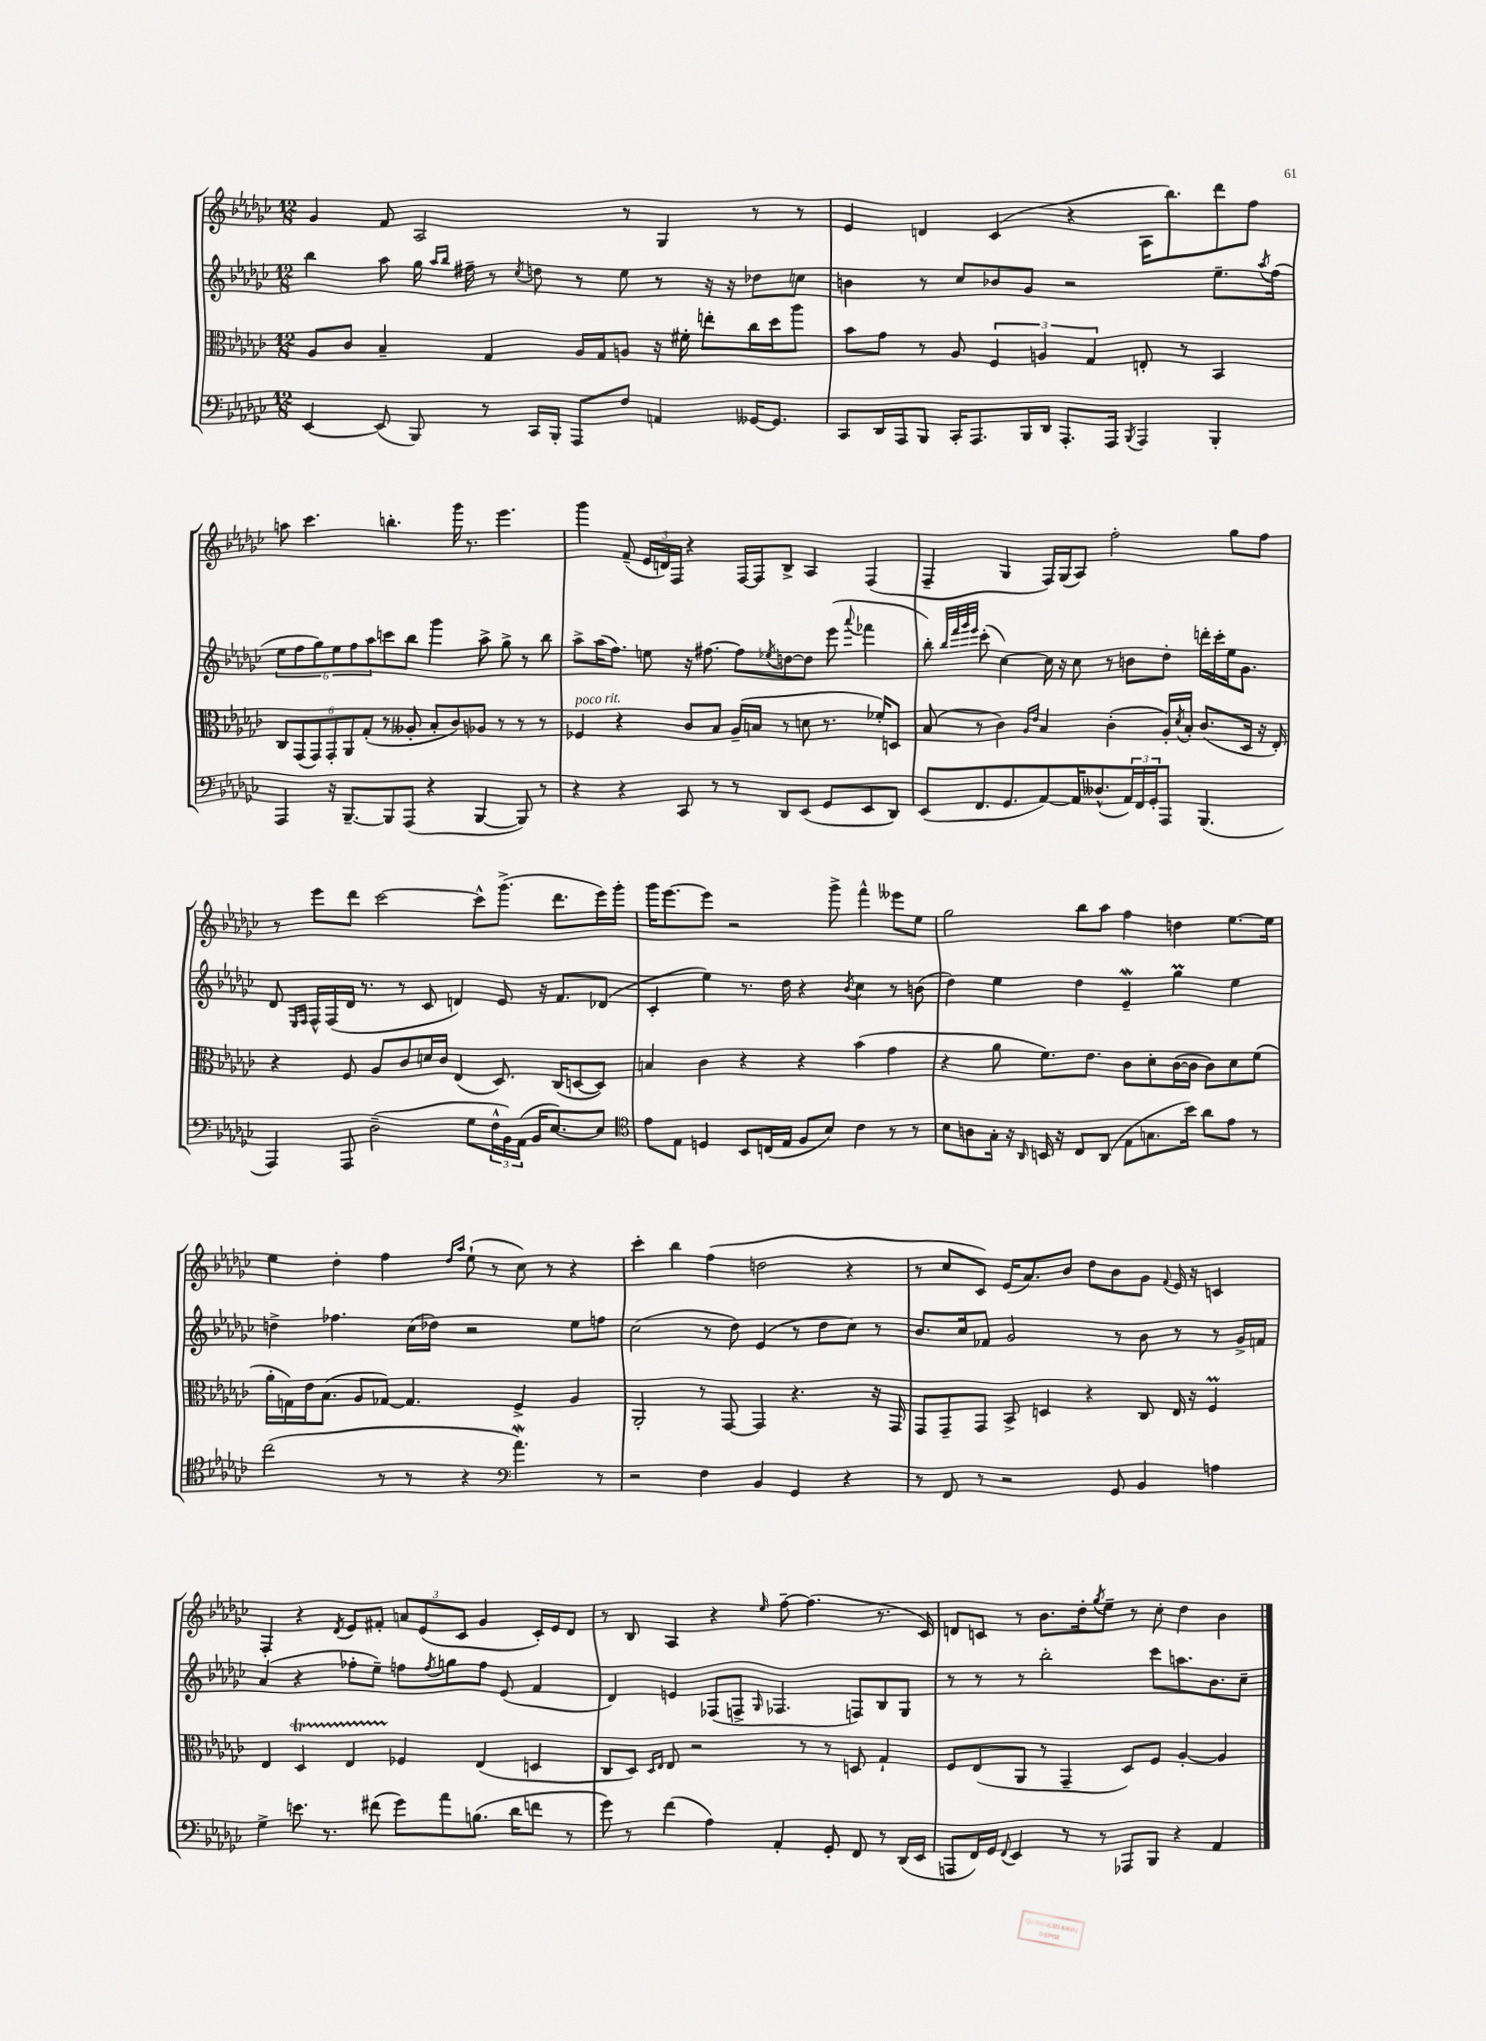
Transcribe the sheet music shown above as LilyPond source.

<<
\new StaffGroup <<
\new Staff = "s0" {
    \clef treble \key ges \major \numericTimeSignature \time 12/8
    ges'4 f'8 aes2 r8 ges4 r8 r8 |
    ees'4 d'4 ces'4( r4 aes16 bes''8.) des'''8 f''8 |
    a''8 ces'''4. b''4.-. ges'''16 r8. ees'''4. |
    ges'''4 f'8--( \tuplet 3/2 { ees'16 d'16) f16 } r4 f16~ f16 bes8-> aes4 f4( |
    f4-- ges4 f16) ges16( aes8) f''2-. ges''8 f''8 |
    r8 ees'''8 des'''8 ces'''2~ ces'''8-^ ges'''8.->( des'''8. ees'''16) ges'''16-. |
    ges'''16 ees'''8.~ ees'''8 r2 ges'''8-> f'''4-^ eeses'''8 ees''8 |
    ges''2 bes''8 aes''8 f''4 d''4 ees''8.~ ees''16 |
    ees''4 des''4-. f''4 \grace { des''16 aes''16 } ees''8-!( r8 ces''8) r8 r4 |
    ces'''4-. bes''4 f''4( d''2 r4 |
    r8 ces''8 ces'8) ees'16( aes'8.) bes'8 des''8 bes'8 ges'8 \appoggiatura { f'8 } ees'16 r16 c'4 |
    f4-. r4 \acciaccatura { des'8 } ees'8 fis'8-. \tuplet 3/2 { a'8 ees'8( ces'8 } ges'4 ces'16-.) ees'16 des'8 |
    r8 bes8 aes4 r4 \grace { ees''16 } f''8~-- f''4.( r8. ces'16) |
    d'8 c'8 r8 bes'8. des''16-. \acciaccatura { ges''8 } ees''8-- r8 ces''8-. des''4 bes'4 \bar "|." |
}
\new Staff = "s1" {
    \clef treble \key ges \major \numericTimeSignature \time 12/8
    bes''4 aes''8 ges''16 \grace { aes''16 bes''16 } fis''16-- r8 \acciaccatura { ces''8 } d''8 r8 ees''8 r8 r16 r16 des''8 c''8 |
    b'4 r8 ces''8 bes'8 ges'8 r2 ees''8.-- \acciaccatura { aes''8 } f''16( |
    \tuplet 6/4 { ees''8 f''8 ges''8) ees''8 f''8 aes''8 } c'''8 bes''8 ges'''4 aes''8-> ges''8-> r8 bes''8 |
    aes''8-> aes''16( f''8.) e''8 r16 fis''8.~ fis''8 \acciaccatura { ees''8 } d''8~ d''8 ees'''8( \appoggiatura { aes'''8 } fes'''4 |
    bes''8-.) \grace { bes''32 f'''32 ges'''32 ees'''32 } ces'''8-.( ces''4~) ces''16 r16 ces''8 r8 b'8 des''8-. d'''16-. ces'''16-. ees''16 ges'8. |
    des'8 \grace { ees16 f16 } f16-^ f16( des'16 r8. r8 ces'8 d'4) ees'8 r16 f'8. des'8( |
    ces'4-. ees''4) r8. des''16 r4 \acciaccatura { bes'8 } ces''4 r8 b'8( |
    des''4) ees''4 des''4 ees'4--\mordent ges''4\prall ees''4 |
    d''4-> fes''4. ces''16( des''16) r2 ees''8 f''8 |
    ces''2( r8 des''8) ees'4( r8 des''8 ces''8) r8 |
    bes'8. ces''16 fes'8 ges'2 r8 bes'8 r8 r8 ges'16-> f'16 |
    aes'4( r4 fes''8-. ees''8--) f''8 \acciaccatura { f''8 } g''8 f''8 ees'8( f'4 |
    des'4) e'4 fes8( f8-> \grace { ges16 } fes4. f8) bes8 ges8 |
    r8 r8 r8 bes''2-. ces'''8 a''8. bes'8. ces''8-- \bar "|." |
}
\new Staff = "s2" {
    \clef alto \key ges \major \numericTimeSignature \time 12/8
    aes8 ces'8 bes4-- ges4 aes16 ges16 a8 r16 fis'16-. e''8-. ces''16 des''16 aes''8 |
    bes'8 ges'8 r8 aes8 \tuplet 3/2 { f4 a4 ges4 } e8-. r8 bes,4 |
    \tuplet 6/4 { ces8 ges,8( ges,8) ges,8-. aes,8 ges8-.( } r8 aeses8-. bes8-. ces'8) aes8 r8 r8 r8 |
    fes4^\markup { \italic "poco rit." } r4 ces'8 bes8 aes16--( b16 r8 d'8 r8. fes'16-.) d8 |
    bes8( r8 ces'4) \grace { aes16 ees'16 } bes4 ces'4-.( aes16-.) \acciaccatura { des'8 } bes16-. ces'8.( des16 r16 ees16-.) |
    r4 f8 aes8 ces'8 d'16 ces'16 ees4( des8.) ces16( d8~ d8) |
    b4 ces'4 r4 r4 bes'4( ges'4 |
    r4 aes'8 f'8.) ees'8. ces'8 des'8-. ces'16~( ces'16 ces'8) des'8 f'8( |
    aes'16-. g16) ees'16 bes8.( aes8 ges8~) ges4. f4-> aes4 |
    aes,2-. r8 ges,8~ ges,4 r4. r16 ges,16 |
    ges,8 ges,8-- ges,8 bes,8-> d4 r4 ces8 ees16 r16 f4\prall |
    ees4 des4\startTrillSpan ees4 fes4\stopTrillSpan ees4( d4 |
    ces8 des8) \grace { des16 ees16 } ees8 r2 r8 r8 d8 ges4-! |
    f8 ees8( aes,8 r8 ges,4-- des8) f8 aes4~-. aes4 \bar "|." |
}
\new Staff = "s3" {
    \clef bass \key ges \major \numericTimeSignature \time 12/8
    ees,4~ ees,8( bes,,8) r8 ces,16 bes,,16-. aes,,8 f8 a,4 geses,16~ geses,8. |
    ces,8 des,16 aes,,16 bes,,8 ces,16-. aes,,8. bes,,16 des,16 aes,,8.-. aes,,16 \acciaccatura { bes,,8 } aes,,4 bes,,4-. |
    aes,,4 r16 bes,,8.~-- bes,,8 aes,,8( r4 bes,,4~ bes,,8) r8 |
    r4 r4 ces,8 r8 r8 des,8 ees,8( ges,8 ees,8 des,8) |
    ees,8( f,8. ges,8. aes,8~) aes,16 deses8.-^( \tuplet 3/2 { aes,16) f,16 ges,16-. } aes,,8 bes,,4.( |
    aes,,4) aes,,8 des2--( ges8 \tuplet 3/2 { f16-^ bes,16) aes,16( } bes,16 ees8.~) ees8 |
    \clef tenor ees'8 ees8 d4 bes,8 c16( ees16 f8 bes8) ces'4 r8 r8 |
    bes8 a8 ges16-. r16 \grace { aes,16 } b,16 r16 ces8 aes,8( ees8 g8. bes'16) aes'8 ees'8 r8 |
    ces''2( r8 r8 r4 \clef bass aes'4.\mordent) r8 |
    r2 f4 bes,4 ges,4 r4 |
    r8 f,8 r8 r2 ges,8 bes,4 a4 |
    ges4-> e'8. r8. fis'8( ges'8) aes'8 b8.( des'16 f'8 r8 |
    ges'8) r8 f'4( aes4) aes,4-. ges,8-. f,8 r8 des,16( ees,16 |
    a,,8 f,16) ges,16 \appoggiatura { f,8 } ees,4 r8 r8 aes,,8 bes,,8 r4 aes,4 \bar "|." |
}
>>
>>
\layout { \context { \Score \remove "Bar_number_engraver" } }
